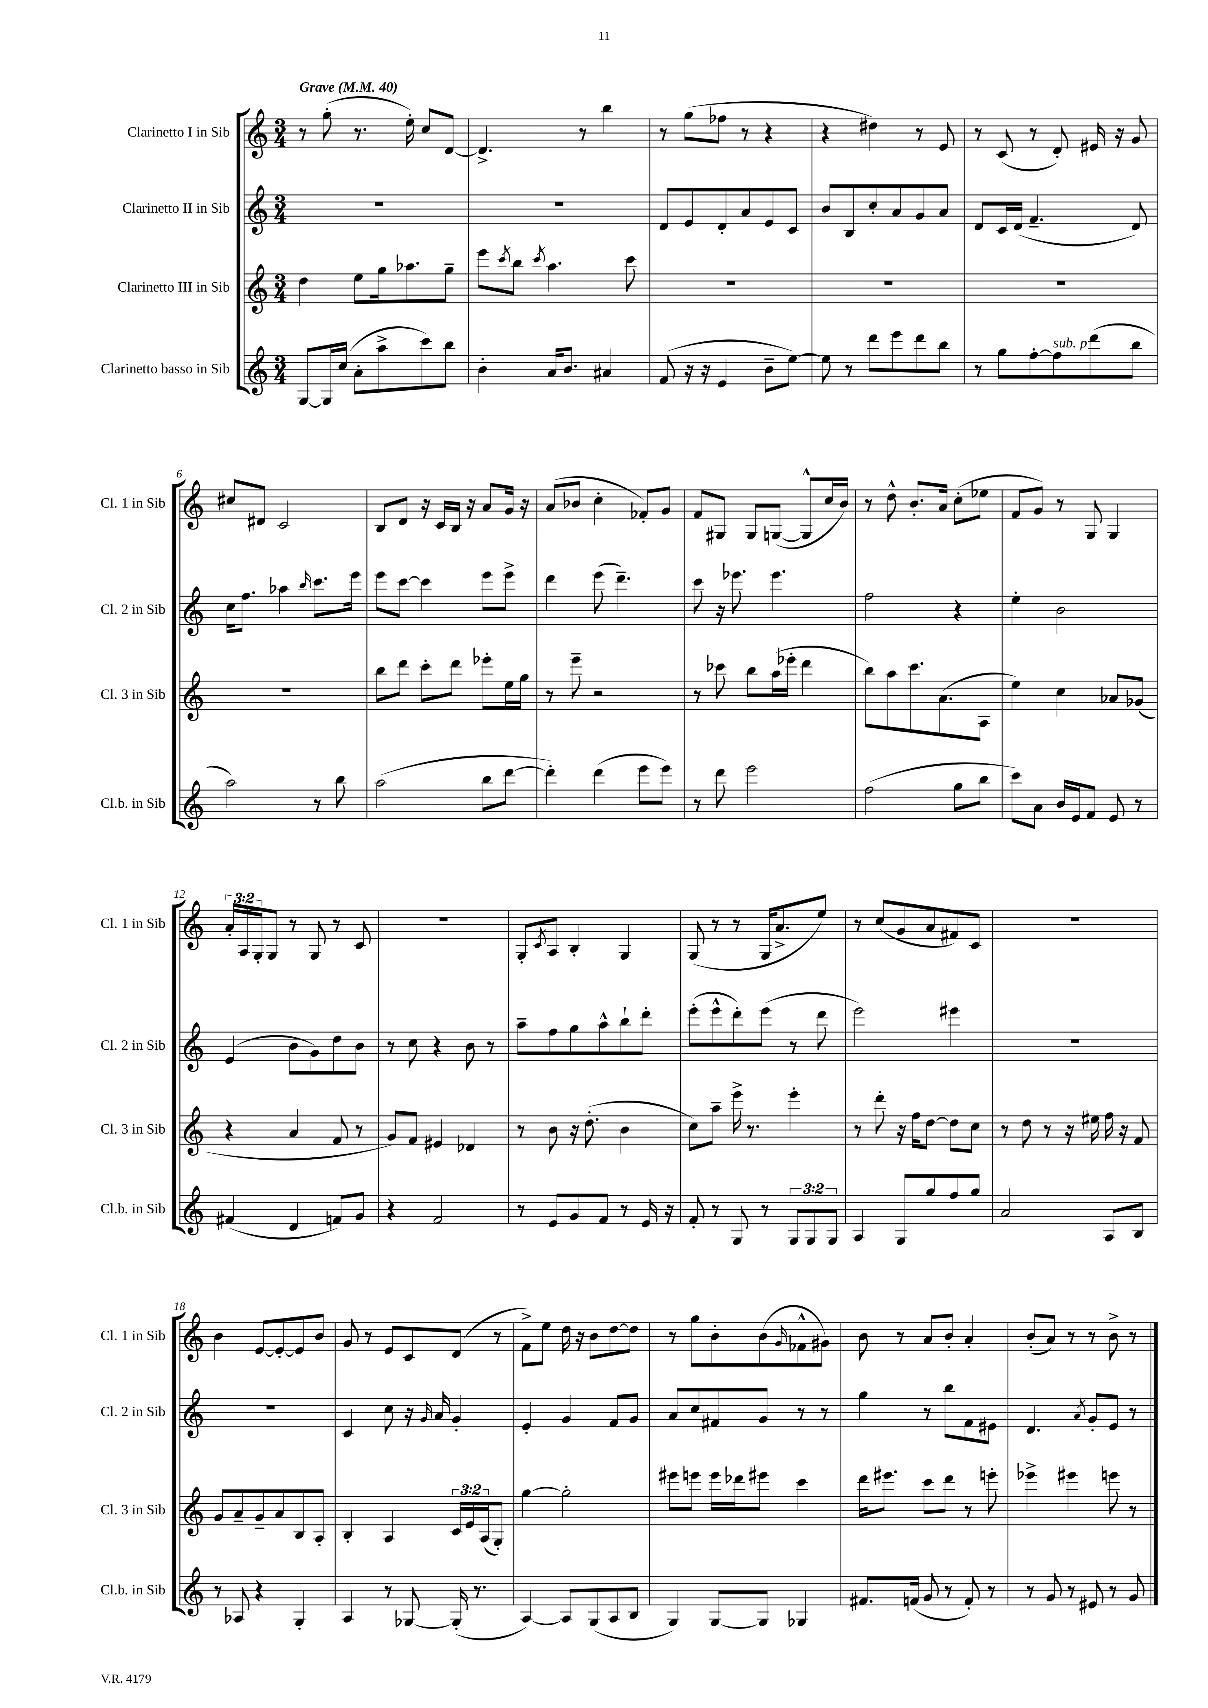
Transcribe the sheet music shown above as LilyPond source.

<<
\new StaffGroup <<
\new Staff = "s0" \with { instrumentName = "Clarinetto I in Sib" shortInstrumentName = "Cl. 1 in Sib" } {
    \clef treble \key c \major \numericTimeSignature \time 3/4 \override Staff.TupletNumber.text = #tuplet-number::calc-fraction-text \tempo "Grave" 4 = 40
    r8 g''8-.( r8. e''16-.) c''8 d'8~ |
    d'4.-> r8 b''4 |
    r8 g''8( fes''8 r8 r4 |
    r4 dis''4) r8 e'8 |
    r8 c'8( r8 d'8-.) eis'16 r16 g'8 |
    cis''8 dis'8 c'2 |
    b8 d'8 r16 c'16 b16 r16 a'8 g'16 r16 |
    a'8( bes'8 c''4-. fes'8-.) g'8 |
    f'8 gis8 gis8 g8~( g8-^ c''16 b'16) |
    r8 d''8-^ b'8.-. a'16 c''8-.( ees''8 |
    f'8 g'8) r8 g8 g4 |
    \tuplet 3/2 { a'16-. a16 g16-. } g8 r8 g8 r8 c'8 |
    R2. |
    g8-. \acciaccatura { c'8 } a8 b4-. g4 |
    g8( r8 r8 g16 a'8.-> e''8) |
    r8 c''8( g'8 a'8 fis'8) c'8 |
    R2. |
    b'4 e'8~ e'8~-. e'8 b'8 |
    g'8 r8 e'8 c'8 d'8( r8 |
    f'8->) e''8 d''16 r16 b'8 d''8~ d''8 |
    r8 g''8 b'8-. b'8( \grace { g'16 } fes'8-^ gis'8) |
    b'8 r8 a'8 b'8-. a'4-. |
    b'8-.( a'8) r8 r8 b'8-> r8 \bar "|." |
}
\new Staff = "s1" \with { instrumentName = "Clarinetto II in Sib" shortInstrumentName = "Cl. 2 in Sib" } {
    \clef treble \key c \major \numericTimeSignature \time 3/4
    R2. |
    R2. |
    d'8 e'8 d'8-. a'8 e'8 c'8 |
    b'8 b8 c''8-. a'8 g'8 a'8 |
    d'8 c'16 d'16( f'4.-- d'8) |
    c''16 f''8. aes''4 \grace { b''16 } c'''8. e'''16 |
    e'''8 c'''8~ c'''4 e'''8 e'''8-> |
    d'''4 e'''8( d'''4.--) |
    c'''8 r16 ees'''8. ees'''4. |
    f''2 r4 |
    e''4-. b'2 |
    e'4( b'8 g'8) d''8 b'8 |
    r8 c''8 r4 b'8 r8 |
    a''8-- f''8 g''8 a''8-^ b''8-! d'''8-. |
    e'''8-.( e'''8-^ d'''8-.) e'''8( r8 d'''8 |
    e'''2) eis'''4 |
    R2. |
    R2. |
    c'4 c''8 r16 \grace { g'16 } a'16 g'4-. |
    e'4-. g'4 f'8 g'8 |
    a'8 c''8 fis'8 g'8 r8 r8 |
    g''4 r8 b''8 f'8 eis'8 |
    d'4. \acciaccatura { a'8 } g'8-. e'8 r8 \bar "|." |
}
\new Staff = "s2" \with { instrumentName = "Clarinetto III in Sib" shortInstrumentName = "Cl. 3 in Sib" } {
    \clef treble \key c \major \numericTimeSignature \time 3/4 \override Staff.TupletNumber.text = #tuplet-number::calc-fraction-text
    d''4 e''8 g''16 aes''8. g''8-- |
    e'''8 \acciaccatura { c'''8 } b''8 \acciaccatura { c'''8 } a''4. c'''8 |
    R2. |
    R2. |
    R2. |
    R2. |
    b''8 d'''8 c'''8-. d'''8 ees'''8-. e''16 g''16 |
    r8 e'''8-- r2 |
    r8 ces'''8 b''8 a''16( ees'''16-. d'''4 |
    b''8) a''8 c'''8. a'8.( a8 |
    e''4) c''4 aes'8 ges'8( |
    r4 a'4 f'8 r8 |
    g'8) f'8 eis'4 des'4 |
    r8 b'8 r16 d''8.-.( b'4 |
    c''8) a''8-- e'''16-> r8. e'''4-. |
    r8 d'''8-. r16 f''16 d''8~ d''8 c''8 |
    r8 d''8 r8 r16 eis''16 f''16 r16 f'8 |
    g'8 a'8-- g'8-- a'8 b8 a8-. |
    b4-. a4 \tuplet 3/2 { c'16 e'16 a16( } g8-.) |
    g''4~ g''2-. |
    eis'''8 e'''8 e'''16 des'''16 eis'''8 c'''4 |
    d'''16 eis'''8. c'''8 d'''8 r8 e'''8-. |
    ees'''4-> eis'''4 e'''8 r8 \bar "|." |
}
\new Staff = "s3" \with { instrumentName = "Clarinetto basso in Sib" shortInstrumentName = "Cl.b. in Sib" } {
    \clef treble \key c \major \numericTimeSignature \time 3/4 \override Staff.TupletNumber.text = #tuplet-number::calc-fraction-text
    g8~ g16 c''16( a'8-. a''8-> c'''8) b''8 |
    b'4-. a'16 b'8. ais'4 |
    f'8( r16 r16 e'4 b'8-- e''8~) |
    e''8 r8 d'''8 e'''8 d'''8 b''8 |
    r8 g''8 f''8~-. f''8^\markup { \italic "sub. p" } d'''8( b''8 |
    a''2) r8 b''8 |
    a''2( b''8 d'''8~ |
    d'''4-.) d'''4( e'''8 e'''8) |
    r8 d'''8 e'''2 |
    f''2( g''8 b''8 |
    c'''8) a'8 b'16 e'16 f'8 e'8 r8 |
    fis'4( d'4 f'8) g'8 |
    r4 f'2 |
    r8 e'8 g'8 f'8 r8 e'16 r16 |
    f'8-. r8 g8 r8 \tuplet 3/2 { g8 g8 g8 } |
    a4 g8 g''8 f''8 g''8 |
    a'2 a8 b8 |
    r8 aes8 r4 g4-. |
    a4 r8 ges8~ ges16-.( r8. |
    a4~) a8 g8( a8 b8 |
    g4) g8~ g8 ges4 |
    fis'8. f'16( g'8 r8 f'8-.) r8 |
    r8 g'8 r8 eis'8 r8 g'8 \bar "|." |
}
>>
>>
